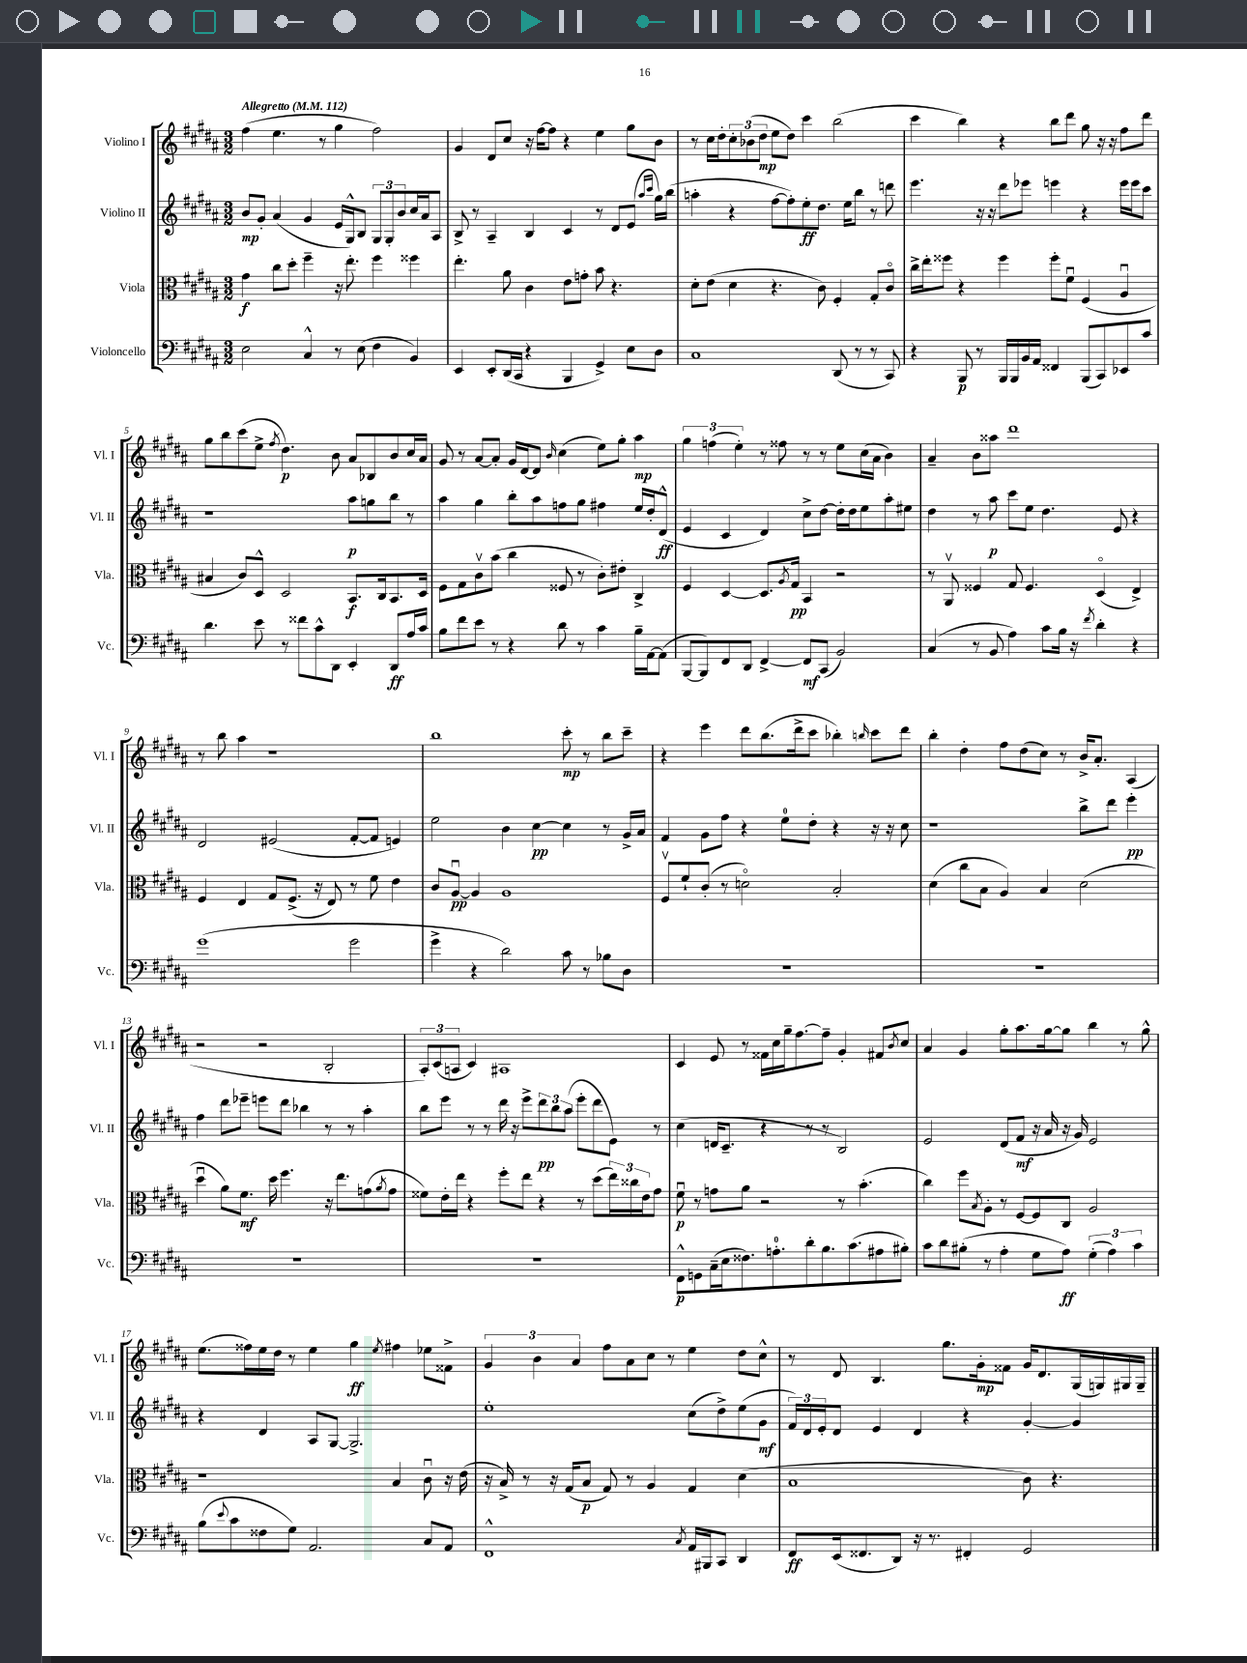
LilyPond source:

<<
\new StaffGroup <<
\new Staff = "s0" \with { instrumentName = "Violino I" shortInstrumentName = "Vl. I" } {
    \clef treble \key b \major \numericTimeSignature \time 3/2 \tempo "Allegretto" 4 = 112
    fis''4( e''4. r8 gis''4 fis''2) |
    gis'4 dis'8 cis''8 r16 fis''16~ fis''8 r4 e''4 gis''8 b'8 |
    r8 cis''16 dis''16-. \tuplet 3/2 { cis''8-. bes'8( dis''8\mp } e''8 dis''8) cis'''4 b''2( |
    cis'''4 b''4) r4 b''8 dis'''8 gis''8 r16 r16 fis''8 dis'''8 |
    gis''8 b''8 cis'''8( e''8-> \acciaccatura { fis''8 } dis''4.\p) b'8 ais'8 bes8 b'8 cis''16 ais'16 |
    gis'8 r8 ais'8~ ais'8-. gis'16 dis'16~ dis'8 \grace { b'16 } cis''4( e''8) gis''8-. ais''4\mp |
    \tuplet 3/2 { gis''4 f''4( e''4-.) } r8 fisis''8 r8 r8 e''8 cis''16( ais'16 b'4) |
    ais'4-- b'8 aisis''8 dis'''1 |
    r8 b''8 ais''4 r1 |
    b''1 cis'''8-.\mp r8 b''8 cis'''8-- |
    r4 e'''4 dis'''8 b''8.( dis'''16-> cis'''8 bes''4-.) \grace { b''16 } cis'''8 dis'''8 |
    b''4-. dis''4-. fis''8 dis''8( cis''8) r8 b'16-> ais'8.-. ais4( |
    r2 r2 b2-. |
    \tuplet 3/2 { ais8-.) cis'8( a8 } cis'4) ais1 |
    cis'4 e'8 r8 fisis'16 cis''16 gis''16-- fis''8.~ fis''8-- gis'4-. fis'8 \acciaccatura { b'8 } cis''8 |
    ais'4 gis'4 gis''8-. ais''8. gis''16~ gis''8 b''4 r8 gis''8-^ |
    e''8.( fisis''16) e''16 dis''16 r8 e''4 gis''4\ff \acciaccatura { e''8 } fis''4 ees''8 fisis'8-> |
    \tuplet 3/2 { gis'4 b'4 ais'4 } fis''8 ais'8 cis''8 r8 e''4 dis''8 cis''8-^ |
    r8 dis'8 b4. gis''8. gis'16-.\mp fisis'8 gis'16 dis'8. gis16( g16) gis16 gis16-- \bar "|." |
}
\new Staff = "s1" \with { instrumentName = "Violino II" shortInstrumentName = "Vl. II" } {
    \clef treble \key b \major \numericTimeSignature \time 3/2
    b'8\mp gis'8-. ais'4( gis'4 e'16 gis16-^) b8 \tuplet 3/2 { gis8 gis8-. b'8 } cis''16 ais'16 ais8 |
    b8-> r8 ais4-- b4 cis'4 r8 dis'8 e'8( \grace { ais''16 cis'''16 } gis''16) b''16( |
    a''4-. r4 fis''8~ fis''8-.) e''8-.\ff dis''8. e''16 b''8 r8 d'''8 |
    e'''4. r16 r16 dis'''8 ees'''8 e'''4 r4 e'''16 e'''16 cis'''8 |
    r1 ais''8\p g''8 b''8 r8 |
    ais''4 gis''4 b''8-. ais''8 f''8 gis''8 fis''4 e''16 dis''16-. dis'8-^\ff( |
    e'4 cis'4 dis'4) cis''8-> dis''8~ dis''16-. dis''16 e''8 ais''8-. eis''8 |
    dis''4 r8 ais''8\p cis'''8 e''8 dis''4. e'8 r4 |
    dis'2 eis'2( fis'8~-. fis'8 e'4) |
    e''2 b'4 cis''4~\pp cis''4 r8 gis'16-> ais'16 |
    fis'4 gis'8 fis''8 r4 e''8-0 dis''8-. r4 r16 r16 cis''8 |
    r1 b''8-> dis'''8 e'''4-.\pp |
    fis''4 dis'''8 ees'''8-- e'''8 dis'''8 bes''4 r8 r8 ais''4-. |
    b''8 e'''8 r8 r8 dis'''16 r16 e'''8-> \tuplet 3/2 { dis'''8\pp b''8 ais''8( } e'''8-. dis'''8 e'8) r8 |
    cis''4( d'16 cis'8.-- r4 r8 r8 b2) |
    e'2 dis'8( fis'8\mf r16 ais'16 r16 gis'16) e'2 |
    r4 dis'4 ais8 gis8~ gis2.-> |
    e''1-. cis''8( dis''8->) e''8( gis'8\mf |
    \tuplet 3/2 { fis'16) dis'16 e'16-. } dis'8 e'4 dis'4 r4 gis'4~-. gis'4 \bar "|." |
}
\new Staff = "s2" \with { instrumentName = "Viola" shortInstrumentName = "Vla." } {
    \clef alto \key b \major \numericTimeSignature \time 3/2
    gis'4\f cis''8 dis''8-. fis''4-- r16 e''8.-. fis''4 fisis''4 |
    e''4.-. ais'8 cis'4 e'8 g'8-. b'8 r4. |
    dis'8-. e'8( dis'4 r4. cis'8) fis4-. gis8-. cis'8\flageolet |
    cis''16-> e''16-. fisis''8 r4 fisis''4 fisis''8-. fis'8\downbow fis4( ais4\downbow |
    bis4 cis'8) dis8-^ dis2 b,8.\f cis16 b,8. dis16 |
    fis8 gis8 cis'8\upbow b'8( cis''4 fisis8 r8 cis'8-.) eis'8-. cis4-> |
    fis4 dis4~ dis8. \acciaccatura { ais8 } gis16\pp b,4 r2 |
    r8 ais,8\upbow fisis4 gis8 fisis4. dis4\flageolet( e4->) |
    fis4 e4 gis8 fis8.->( r16 e8) r8 fis'8 e'4 |
    cis'8 ais8~\downbow\pp ais4 ais1 |
    fis8\upbow fis'8-! cis'8-.( r8 d'2\flageolet) b2-. |
    dis'4( cis''8 b8 ais4) b4 dis'2( |
    dis''4\downbow ais'8) fis'8.\mf dis''16 fis''4. r16 e''8. g'8( \acciaccatura { ais'8 } g'8 |
    fisis'8) e'16-. e''16 r4 fis''8-. e''8 r4 r8 dis''8( \tuplet 3/2 { e''16) cisis''16 e'16 } gis'8 |
    fis'8\downbow\p r8 g'8 ais'8 r2 r8 b'4.-.( |
    cis''4) fis''8 \acciaccatura { b8 } ais8-. r8 fis8~ fis8 cis8 ais2 |
    r1 b4 cis'8\downbow r16 e'16( |
    r16 b16->) r8 r16 gis16( b8\p gis8) r8 ais4 gis4 dis'4( |
    b1 cis'8) r4. \bar "|." |
}
\new Staff = "s3" \with { instrumentName = "Violoncello" shortInstrumentName = "Vc." } {
    \clef bass \key b \major \numericTimeSignature \time 3/2
    e2 cis4-^ r8 e8( fis4 b,4) |
    e,4 e,8-. dis,16( cis,16 r4 b,,4 gis,4->) e8 dis8 |
    cis1 dis,8( r8 r8 cis,8) |
    r4 b,,8\p r8 b,,16 b,,16 b,16 ais,16 fisis,4 b,,8( cis,8) ees,8 cis'8 |
    dis'4. e'8 r8 fisis'8 cis'8-^ dis,8 e,4-. dis,8\ff ais16 cis'16 |
    b8 fis'8 e'8 r8 r4 dis'8 r8 cis'4 b16-- ais,16~ ais,8( |
    b,,8~ b,,8) fis,8 dis,8 fis,4~-> fis,8\mf cis,8( b,2) |
    cis4( r8 b,8 ais4) cis'8 b16 r16 \acciaccatura { fis'8 } dis'4-. r4 |
    gis'1( gis'2 |
    gis'4-> r4 dis'2) cis'8 r8 bes8 dis8 |
    R1. |
    R1. |
    R1. |
    R1. |
    fis,8-^\p g,8 cis16--( e16 fisis8.) a8.-0-. dis'8-. b8. cis'8.( ais8 bis8-.) |
    cis'8 dis'8 bis8-.( r8 ais4-. gis8 ais8\ff) \tuplet 3/2 { gis4-.( ais4) cis'4 } |
    b8( \appoggiatura { e'8 } cis'8 fisis8 gis8) ais,2. cis8 ais,8 |
    fis,1-^ \acciaccatura { cis8 } ais,16 bis,,16 cis,8 dis,4 |
    fis,8\ff e,16( fisis,8. dis,8) r16 r8. fis,4-. gis,2 \bar "|." |
}
>>
>>
